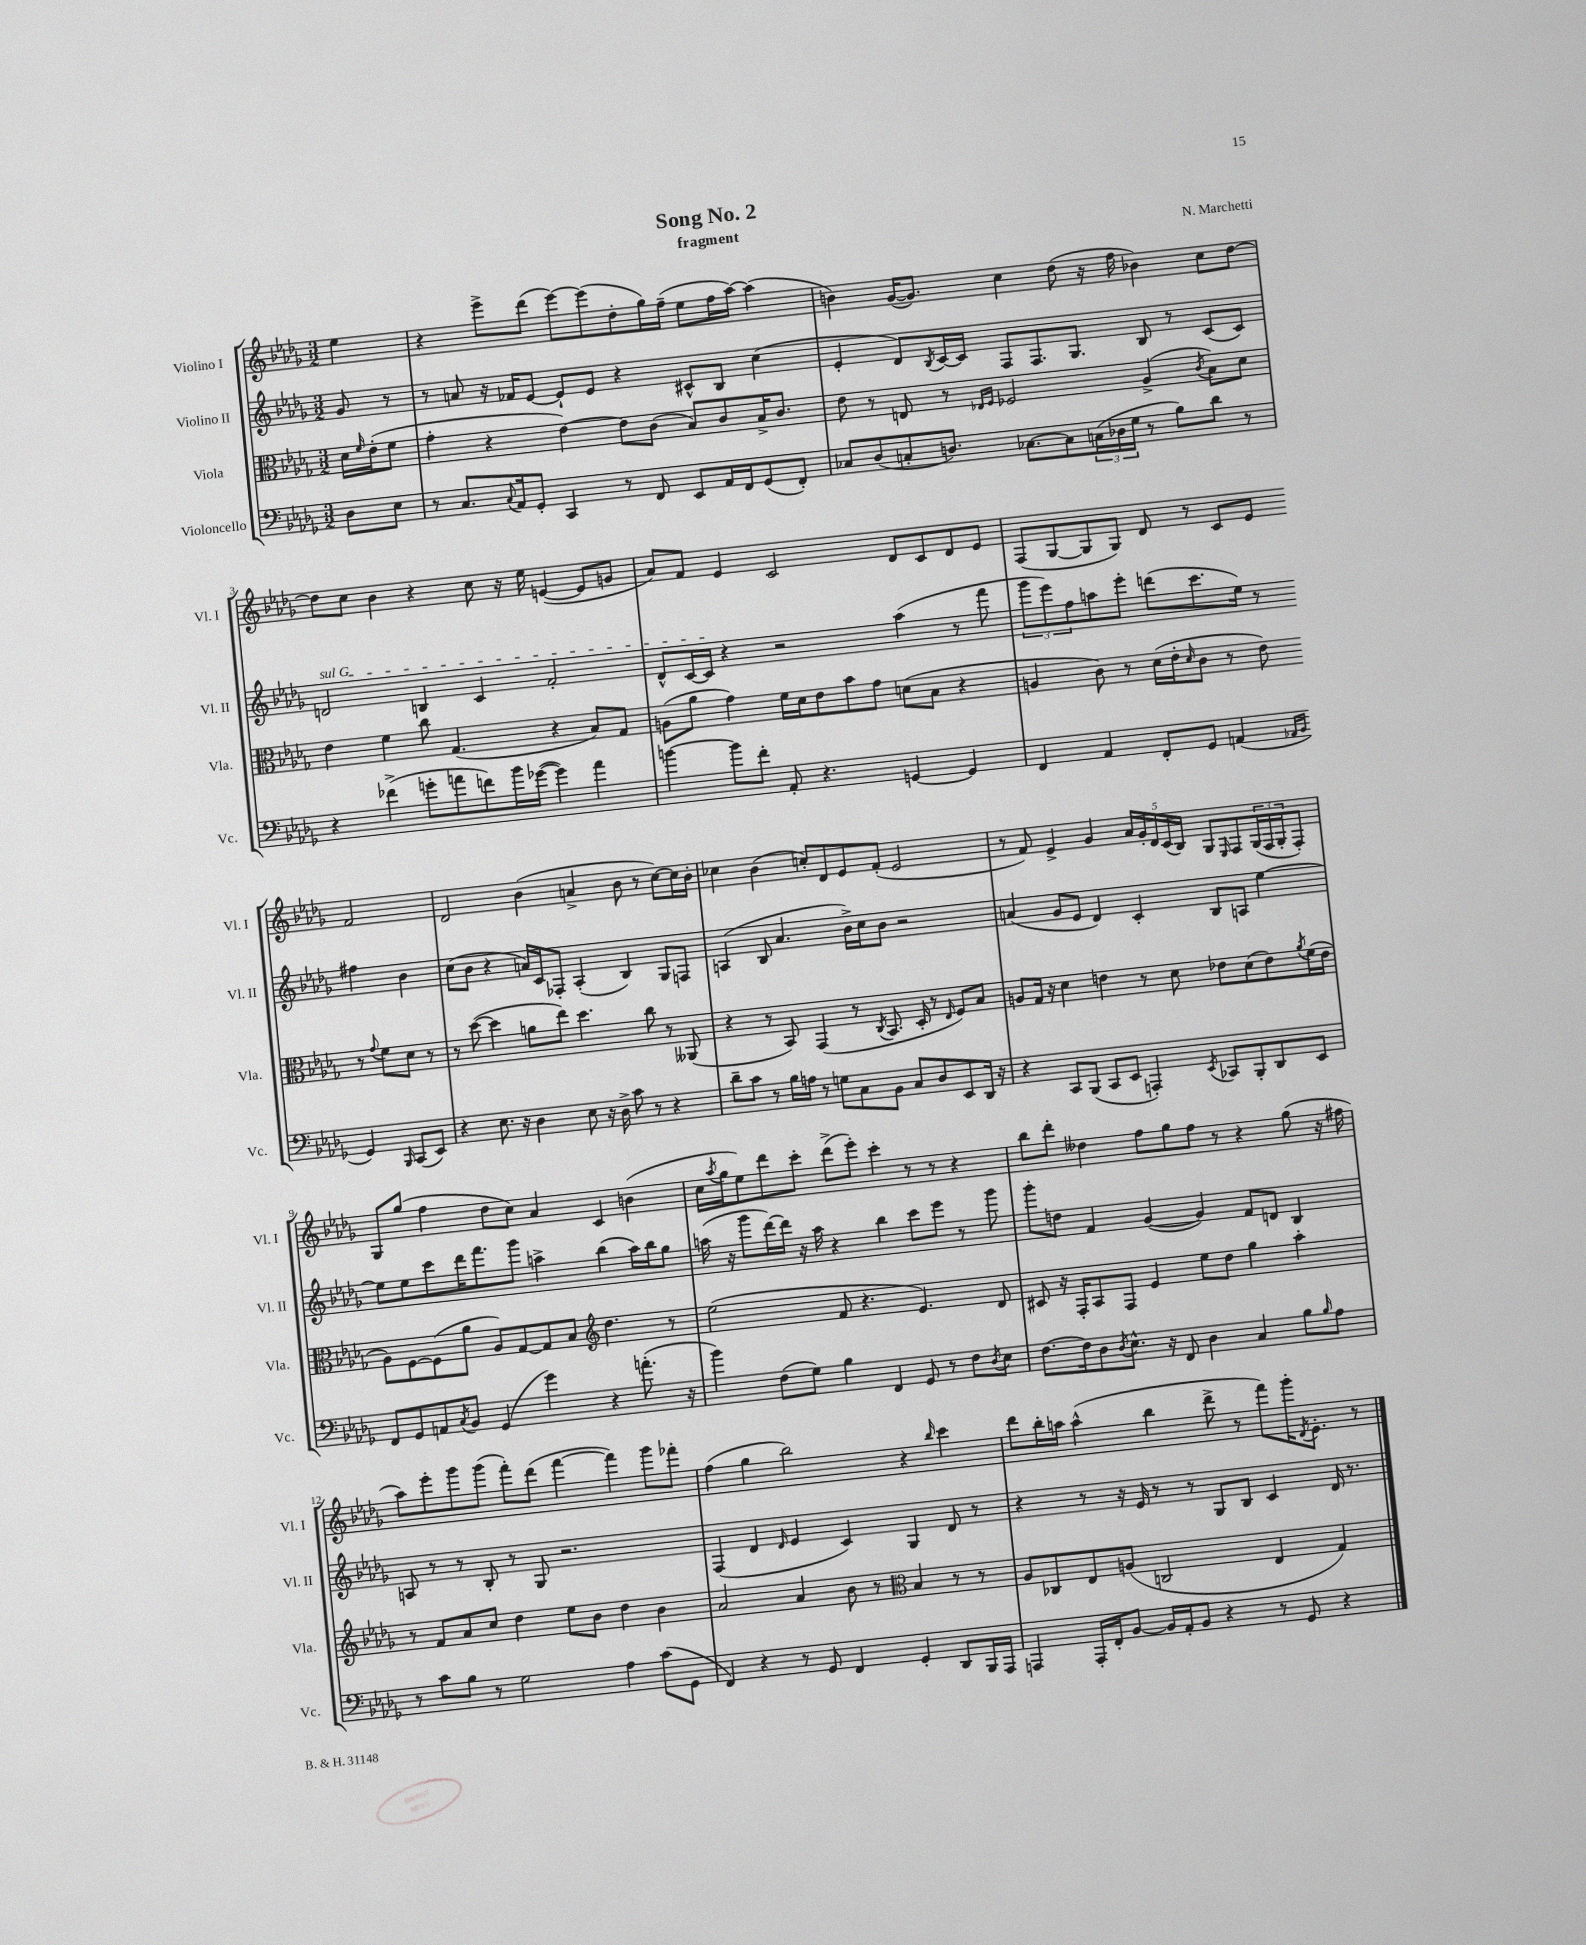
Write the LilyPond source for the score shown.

\header { title = "Song No. 2" composer = "N. Marchetti" subtitle = "fragment" }
<<
\new StaffGroup <<
\new Staff = "s0" \with { instrumentName = "Violino I" shortInstrumentName = "Vl. I" } {
    \clef treble \key des \major \numericTimeSignature \time 3/2 \partial 4
    ees''4 |
    r4 ees'''8-> des'''8( ees'''8~) ees'''8( des''8-. ges''16) f''16--( ees''8 f''16 aes''16~) aes''4( |
    b'4) ges'16~( ges'8.) c''4 des''8( r16 f''16 bes'4) c''8 des''8~ |
    des''8 c''8 bes'4 r4 c''8 r16 ees''16 e'4~( e'8 g'8 |
    aes'8) f'8 ees'4 c'2 des'8 c'8 des'8 ees'8 |
    f8( ges8~ ges8 ges8) des'8 r8 c'8 ees'8 f'2 |
    des'2 bes'4( a'4-> bes'8 r8 c''8~) c''16 bes'16-. |
    ces''4 bes'4( c''8-.) des'8 ees'8 f'8-.( ees'2 |
    r8 f'8) ees'4-> ges'4 \tuplet 5/4 { aes'16 ges'16-. des'16 c'16( bes16) } ges8 \grace { ees16 } f8 \tuplet 3/2 { ges16( f16 ges16-. } f8-.) |
    ges8 ges''8( f''4 des''8 c''8) aes'4 c'4 b'4( |
    c''16 \acciaccatura { aes''8 } ges''16 ees''8) des'''8 c'''8-. des'''8->( ees'''8-.) c'''4-. r8 r8 r4 |
    bes''8 des'''8-. deses''4 f''8 ges''8 f''8 r8 r4 ges''8( r16 fis''16 |
    aes''8) ees'''8-. ges'''8 ges'''8( f'''8-.) des'''8( f'''4~ f'''4) ges'''8 fes'''8-. |
    f''4( ges''4 bes''2) r4 \grace { bes''16 } c'''4 |
    des'''8 bes''16-. a''16 a''4-^( bes''4 des'''8-> r8 f'''8) ges'''16-. \acciaccatura { des'8 } ees'8.-. r8 \bar "|." |
}
\new Staff = "s1" \with { instrumentName = "Violino II" shortInstrumentName = "Vl. II" } {
    \clef treble \key des \major \numericTimeSignature \time 3/2 \partial 4
    ges'8 r8 |
    r8 a'8 r16 fes'16 ees'8~ ees'8-! ees'8 r4 cis'8-^ bes8 c''4( |
    ees'4-. des'8) \acciaccatura { bes8 } c'16~ c'16 f8 f8. ges8. bes8 r8 c'8( c'8) |
    \once \override TextSpanner.bound-details.left.text = \markup { \italic "sul G" } d'2\startTextSpan b4 c'4 f'2-. |
    des'8-^ c'16~ c'16\stopTextSpan r4 r2 aes''4( r8 f'''8 |
    \tuplet 3/2 { ges'''8 ees'''8) f''8 } a''8 ees'''8-. d'''8( c'''8. ees''16) r8 fis''4 bes'4 |
    c''8( bes'8 r4 a'16) c'16 fes8-. aes4-.( bes4) ges8 f8 |
    a4( bes8 aes'4. bes'16->) c''16 bes'8 r2 |
    a'4( ges'8 ees'8 des'4) c'4-. bes8 a8 ees''4~ |
    ees''8 ees''8 c'''8 des'''16 f'''8. ges'''8 a''4-> bes''4( a''16) bes''16 ges''8 |
    a''16( r16 ges'''8 des'''16~) des'''16 r16 a''16 r4 bes''4 c'''8 ees'''8 r8 ges'''8 |
    ges'''8-. d''8 f'4 ges'4~( ges'4) f'8 d'8 bes4 |
    a8 r8 r8 bes8-. r8 ges8 r2. |
    f4( des'4 \grace { des'16 } ees'4 c'4) ges4 des'8 r8 |
    r4 r8 r16 ees'16 r8 r8 ges8 bes8 c'4 des'16 r8. \bar "|." |
}
\new Staff = "s2" \with { instrumentName = "Viola" shortInstrumentName = "Vla." } {
    \clef alto \key des \major \numericTimeSignature \time 3/2 \partial 4
    des'16 \grace { f'16 } ees'16-.( f'8 |
    ges'4-. r4 ees'4~) ees'8 c'8( bes8) c'8 bes16-> c'8. |
    ees'8 r8 e8 r8 \grace { ees16 f16 } fes2 aes4->( \acciaccatura { c'8 } bes8) des'8 |
    ees'4 f'4 c''8 ges4.( r4 bes8) ges8 |
    a8( aes'8 ges'4) f'16 des'16 ees'8 bes'8 ges'8 d'8( bes8 r4 |
    a4 c'8) r8 des'16( ees'16-. \grace { des'16 } c'8 r8 ees'8) r8 \appoggiatura { ges'8 } f'8 des'8 r8 |
    r8 des''8~( des''4 a'8 ees''8) des''4. c''8 r8 aeses,8( |
    r4 r8 bes,8) ges,4( r8 \acciaccatura { c8 } bes,8. des16-. r8 \grace { ees16 } f8) bes8 |
    a8 ges16 r16 des'4 e'4 r8 des'8 ees'8 des'8( ees'8) \acciaccatura { aes'8 } f'16( ees'16 |
    aes8) f8~ f8( aes'8 aes8) ges8~ ges8 bes8 \clef treble des''4. r8 |
    ees''2( f'8 r4. ees'4.) des'8 |
    cis'8 r16 f16-. aes8 f8 ees'4 ees''8 des''8 ges''4 aes''4-. |
    r8 f'8 aes'8 c''8 des''4 ees''8 bes'8 des''4 bes'4 |
    aes'2 aes'4 bes'8 r8 \clef alto bes4 r8 r8 |
    aes8 ces8 ees8 a8( c2 ees4 ges4) \bar "|." |
}
\new Staff = "s3" \with { instrumentName = "Violoncello" shortInstrumentName = "Vc." } {
    \clef bass \key des \major \numericTimeSignature \time 3/2 \partial 4
    des8 ees8 |
    r8 c8. \appoggiatura { c8 } aes,16 ges,8-. c,4 r8 f,8 ees,8 aes,16 f,16 ges,8( f,8-.) |
    ces8 des8( c8-. d8.) ces8.~ ces8 \tuplet 3/2 { c16( des16 ges16 } r8 bes8) des'8 r8 |
    r4 fes'4->( g'8-. a'8 f'8) bes'16 ges'16~( ges'4) a'4 |
    b'4~ b'8 f'8-. aes,8-. r4. g,4~ g,4 |
    f,4 aes,4 f,8-. ges,8 a,4( \grace { aes,16 bes,16 } ges,4) \grace { bes,,16 } c,8( ees,8) |
    r4 ees8. r16 des4 ees8 r16 des16-> c'8 r8 r4 |
    des'8-- c'8 r8 bes16 a16 r8 g8 c8 bes,8 c8 des8 ees,8 des,16 r16 |
    r4 c,8 bes,,8( c,8 ees,8 a,,4-.) \acciaccatura { ees,8 } ces,8 bes,,8-. des,8 ees,8 |
    f,8 ges,8 a,8 \acciaccatura { c8 } bes,8 ges,4( ges'4) r4 a'8.-.( r16 |
    bes'4) f8( ges8) bes4 f,4 ges,8 r8 f8 \acciaccatura { des8 } ees8 |
    f8.~ f16 des8 \acciaccatura { des8 } ees8.-^ r16 f,8 des4 c4 bes8 \grace { bes16 } aes8 |
    r8 c'8 bes8 r8 ges2 aes4 c'8( ges,8 |
    f,4) r4 r8 ges,8 f,4 ges,4-. des,8 bes,,16 aes,,16 |
    a,,4 a,,16-. f,16-. bes,8~ bes,16 aes,16-. bes,8 r4 r8 ges,8 r4 \bar "|." |
}
>>
>>
